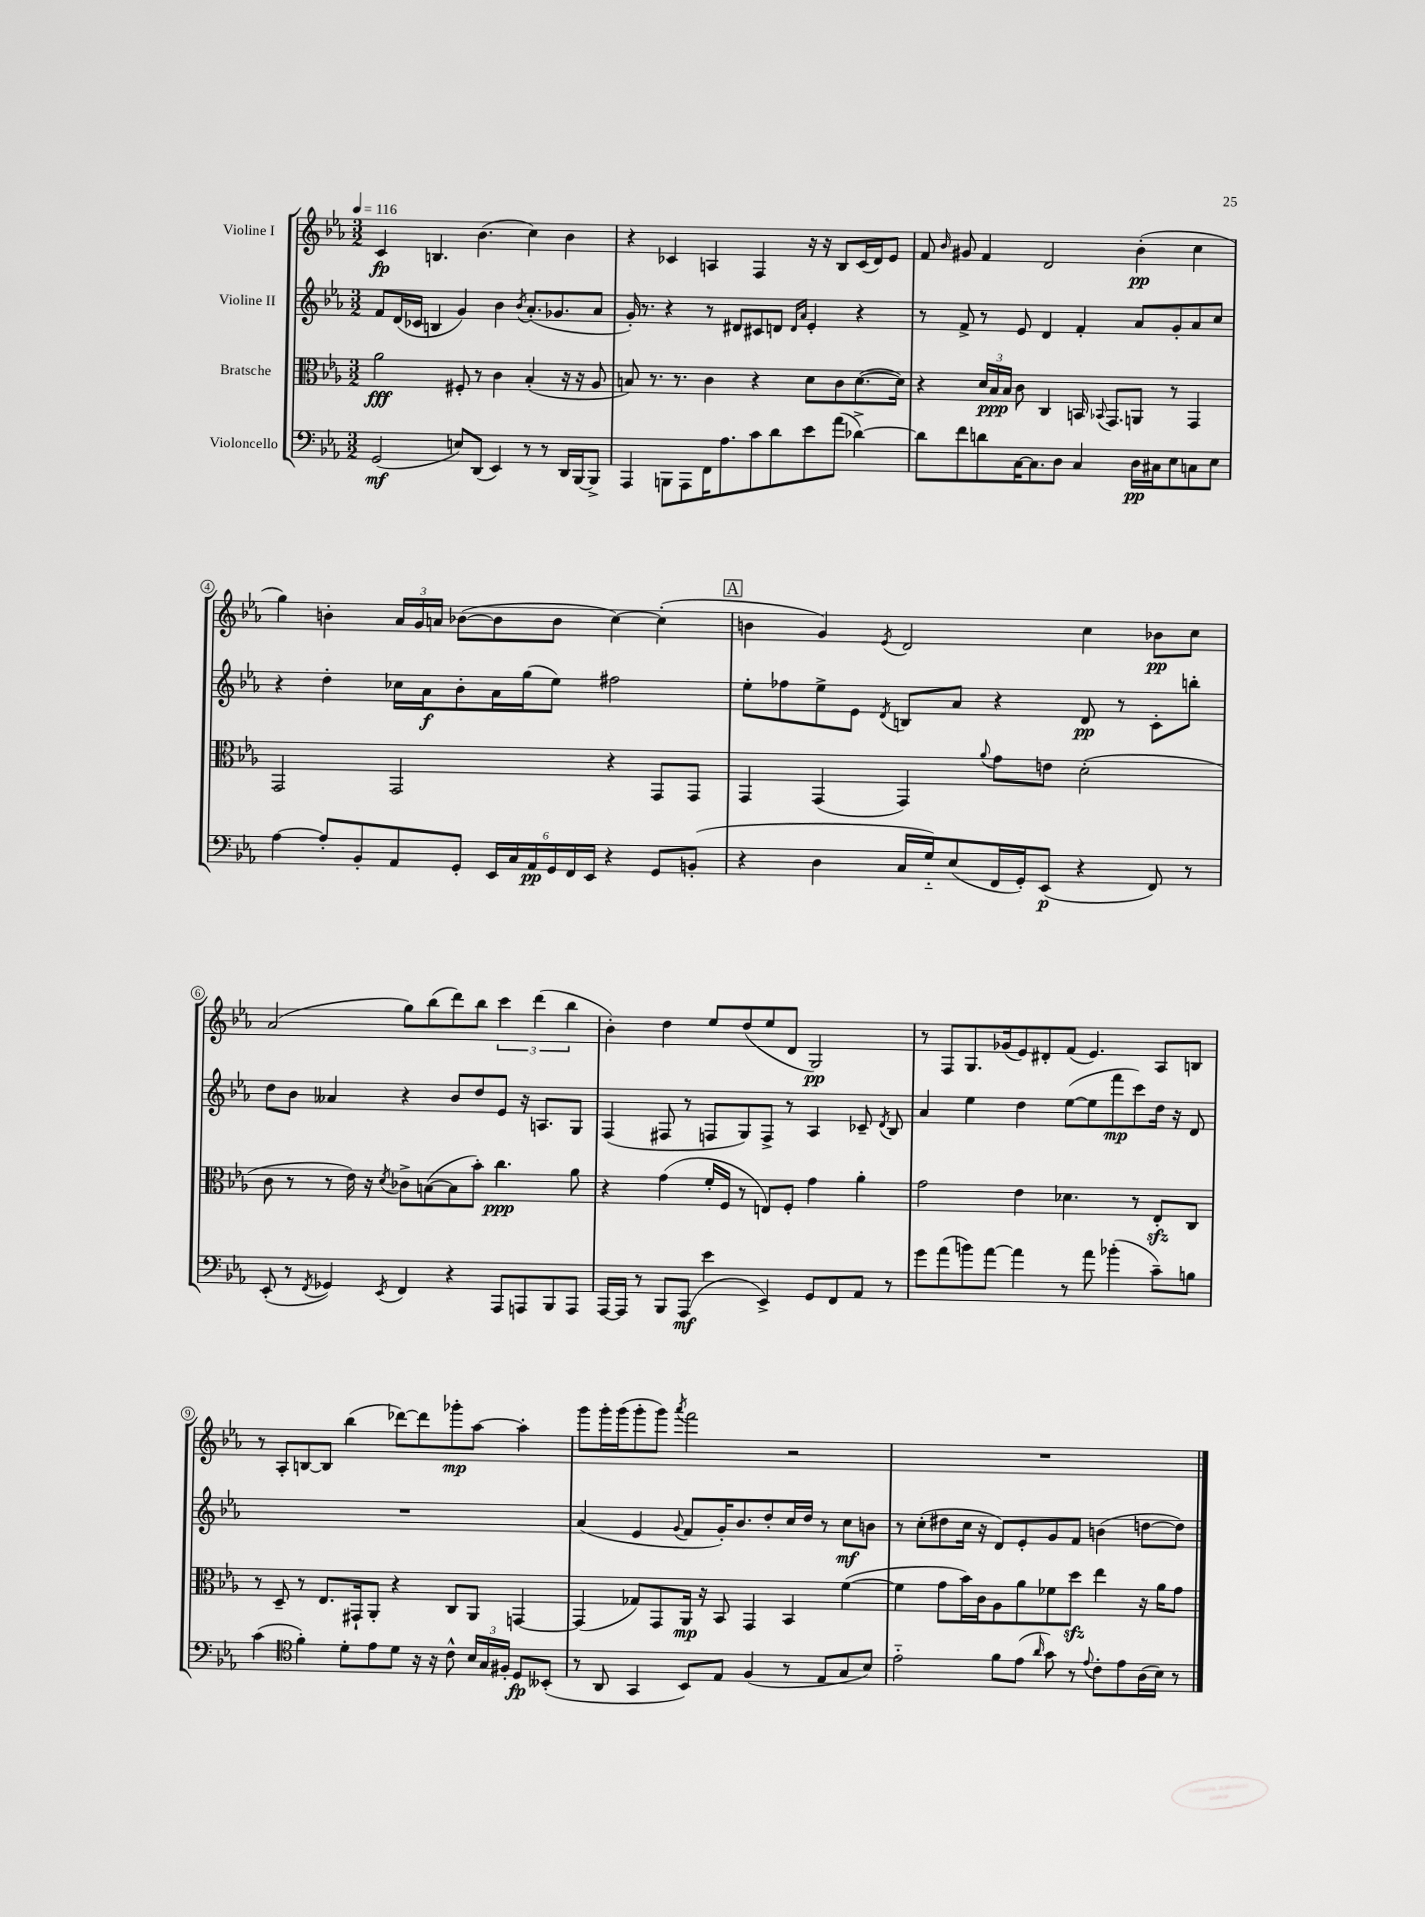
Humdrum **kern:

**kern	**dynam	**kern	**dynam	**kern	**dynam	**kern	**dynam
*part4	*part4	*part3	*part3	*part2	*part2	*part1	*part1
*staff4	*staff4	*staff3	*staff3	*staff2	*staff2	*staff1	*staff1
*I"Violoncello	*	*I"Bratsche	*	*I"Violine II	*	*I"Violine I	*
*clefF4	*	*clefC3	*	*clefG2	*	*clefG2	*
*k[b-e-a-]	*	*k[b-e-a-]	*	*k[b-e-a-]	*	*k[b-e-a-]	*
*M3/2	*	*M3/2	*	*M3/2	*	*M3/2	*
*MM116	*	*MM116	*	*MM116	*	*MM116	*
=1	=1	=1	=1	=1	=1	=1	=1
(2GG/	mf	2a-\	fff	8f/L	.	4c/	fp
.	.	.	.	(16d/L	.	.	.
.	.	.	.	16c-X/JJ	.	.	.
.	.	.	.	4Bn/	.	4.Bn/	.
8En/L)	.	8F#X'/	.	4g/)	.	.	.
(8DD/J	.	8r	.	.	.	(4.b-\	.
4EE-/)	.	4c\	.	4b-\	.	.	.
.	.	.	.	8qb-/	.	.	.
8r	.	(4B-'/	.	(8.a-'/L	.	4cc\)	.
8r	.	.	.	.	.	.	.
.	.	.	.	8.g-X/	.	.	.
16DD/LL	.	16r	.	.	.	4b-\	.
[16BBB-/J	.	16r	.	.	.	.	.
8BBB-^/J]	.	8A-/	.	8a-/J	.	.	.
=2	=2	=2	=2	=2	=2	=2	=2
4AAA-/	.	8Bn/)	.	16g'/)	.	4r	.
.	.	.	.	8.r	.	.	.
.	.	8.r	.	.	.	.	.
8BBBn\L	.	.	.	4r	.	4c-X/	.
.	.	8.r	.	.	.	.	.
8AAA-\	.	.	.	.	.	.	.
16FF\K	.	4c\	.	8r	.	4An/	.
8.A-\	.	.	.	.	.	.	.
.	.	.	.	8d#X/L	.	.	.
8c\	.	4r	.	8c#X/	.	4F/	.
8d\	.	.	.	8dn/J	.	.	.
.	.	.	.	16qqd/LL	.	.	.
.	.	.	.	16qqa-/JJ	.	.	.
8e-\	.	8d\L	.	4e-'/	.	16r	.
.	.	.	.	.	.	16r	.
(8a-\J	.	8c\	.	.	.	8B-/L	.
[4d-X^\)	.	([8.d\	.	4r	.	(16c-/L	.
.	.	.	.	.	.	16d/J)	.
.	.	.	.	.	.	8e-/J	.
.	.	16d\Jk])	.	.	.	.	.
=3	=3	=3	=3	=3	=3	=3	=3
8d-\L]	.	4r	.	8r	.	8f/	.
.	.	.	.	.	.	16qqb-/	.
8f\	.	.	.	8f^/	.	8g#X/	.
8dn\	.	24d/LL	.	8r	.	4f/	.
.	.	24B-/	ppp	.	.	.	.
.	.	24B-/JJ	.	.	.	.	.
[16C\K	.	8c\	.	8e-/	.	.	.
8.C\]	.	.	.	.	.	.	.
.	.	4C/	.	4d/	.	2d/	.
8D\J	.	.	.	.	.	.	.
4C/	.	16BBn/	.	4f'/	.	.	.
.	.	8qqBB-X/	.	.	.	.	.
.	.	8.GG/L	.	.	.	.	.
16D\LL	pp	8AAn/J	.	8a-/L	.	(4b-'\	pp
16C#X\J	.	.	.	.	.	.	.
8E-\	.	8r	.	8g'/	.	.	.
8Cn\	.	4GG/	.	8a-/	.	4cc\	.
8E-\J	.	.	.	8cc/J	.	.	.
!!LO:LB:g=z
=4	=4	=4	=4	=4	=4	=4	=4
[4A-\	.	2GG/	.	4r	.	4gg\)	.
8A-'/L]	.	.	.	4dd'\	.	4bn'\	.
8BB-'/	.	.	.	.	.	.	.
8AA-/	.	2GG/	.	16cc-X\LL	.	24a-/LL	.
.	.	.	.	.	.	24g/	.
.	.	.	.	16a-\J	f	.	.
.	.	.	.	.	.	24an/JJ	.
8GG'/J	.	.	.	8b-'\	.	([8b-X\L	.
24EE-/LL	.	.	.	16a-\L	.	8b-\]	.
24C/	.	.	.	.	.	.	.
.	.	.	.	(16gg\J	.	.	.
24AA-/	pp	.	.	.	.	.	.
24GG/	.	.	.	8ee-\J)	.	8b-\J	.
24FF/	.	.	.	.	.	.	.
24EE-/JJ	.	.	.	.	.	.	.
4r	.	4r	.	2ff#X\	.	[4cc\)	.
8GG/L	.	8GG/L	.	.	.	(4cc'\]	.
(8BBn'/J	.	8GG/J	.	.	.	.	.
!!LO:REH:place=s1:t=A
=5	=5	=5	=5	=5	=5	=5	=5
4r	.	4GG/	.	8ee-'\L	.	4bn\	.
.	.	.	.	8ff-X\	.	.	.
4D\	.	(4GG/	.	8ee-^\	.	4g/)	.
.	.	.	.	8e-\J	.	.	.
.	.	.	.	8qd/	.	8qe-/	.
16C/LL	.	4GG/)	.	8Bn/L	.	2d/	.
16G/J)	.	.	.	.	.	.	.
(8E-/	.	.	.	8a-/J	.	.	.
.	.	8qqa-/	.	.	.	.	.
16FF/L	.	8g\L	.	4r	.	.	.
16GG'/J)	.	.	.	.	.	.	.
(8EE-/J	p	8en\J	.	.	.	.	.
4r	.	(2d'\	.	8d/	pp	4cc\	.
.	.	.	.	8r	.	.	.
8FF/)	.	.	.	8c'\L	.	8b-X\L	pp
8r	.	.	.	8bbn'\J	.	8cc\J	.
!!LO:LB:g=z
=6	=6	=6	=6	=6	=6	=6	=6
(8EE-'/	.	8c\	.	8dd\L	.	(2a-/	.
8r	.	8r	.	8b-\J	.	.	.
8qFF/	.	.	.	.	.	.	.
4GG-X/)	.	8r	.	4a--X/	.	.	.
.	.	16e-\)	.	.	.	.	.
.	.	16r	.	.	.	.	.
8qEE-/	.	8qd/	.	.	.	.	.
4FF/	.	8c-X^\L	.	4r	.	8gg\L)	.
.	.	([8Bn\	.	.	.	(8bb-\	.
4r	.	8B\]	.	8b-/L	.	8ddd\)	.
.	.	8b-'\J)	.	8dd/	.	8bb-\J	.
8AAA-/L	.	4.cc\	ppp	8e-/J	.	6ccc\	.
8AAAn/	.	.	.	16r	.	.	.
.	.	.	.	.	.	(6ddd\	.
.	.	.	.	8.An/L	.	.	.
8BBB-/	.	.	.	.	.	.	.
.	.	.	.	.	.	6bb-\	.
8AAA/J	.	8a-\	.	8G/J	.	.	.
=7	=7	=7	=7	=7	=7	=7	=7
[16AAA-/LL	.	4r	.	(4F/	.	4b-'\)	.
16AAA-/JJ]	.	.	.	.	.	.	.
8r	.	.	.	.	.	.	.
8BBB-/L	.	(4g\	.	8F#X/	.	4dd\	.
(8AAA-/J	mf	.	.	8r	.	.	.
4e-\	.	16f'/LL	.	8Fn/L	.	8ee-/L	.
.	.	16F/JJ	.	.	.	.	.
.	.	8r	.	8G/)	.	(8dd/	.
4EE-^/)	.	8En/L)	.	8F^/J	.	8ee-/	.
.	.	8F'/J	.	8r	.	8d/J	.
8GG/L	.	4g\	.	4A-/	.	2G/)	pp
8FF/	.	.	.	.	.	.	.
8AA-/J	.	4a-'\	.	8c-X~/	.	.	.
.	.	.	.	8qd/	.	.	.
8r	.	.	.	8B-/	.	.	.
=8	=8	=8	=8	=8	=8	=8	=8
8g\L	.	2g\	.	4a-/	.	8r	.
(8a-\	.	.	.	.	.	8F/L	.
8bn\)	.	.	.	4ee-\	.	8.G/	.
[8a-\J	.	.	.	.	.	.	.
.	.	.	.	.	.	(16g-X/k	.
4a-\]	.	4e-\	.	4dd\	.	8e-/)	.
.	.	.	.	.	.	8d#X'/	.
8r	.	4.d-X\	.	([8ee-\L	.	(8f/J	.
8a-\	.	.	.	8ee-\]	.	4.e-/)	.
(4b-X'\	.	.	.	8fff\	mp	.	.
.	.	8r	.	8ccc\)	.	.	.
8c~\L)	.	8E-zz'/L	.	16dd\Jk	.	8A-/L	.
.	.	.	.	16r	.	.	.
8Bn\J	.	8C/J	.	8d/	.	8Bn/J	.
!!LO:LB:g=z
=9	=9	=9	=9	=9	=9	=9	=9
(4c\	.	8r	.	1.r	.	8r	.
.	.	8D~/	.	.	.	8A-'/L	.
*clefC4	*	*	*	*	*	*	*
4f'\)	.	8r	.	.	.	[8Bn/	.
.	.	8.E-/L	.	.	.	8B/J]	.
8d'\L	.	.	.	.	.	(4bb-\	.
.	.	16GG#X`/k	.	.	.	.	.
8e-\	.	8AA-'/J	.	.	.	.	.
8d\J	.	4r	.	.	.	[8ddd-X\L)	.
16r	.	.	.	.	.	8ddd-\]	.
16r	.	.	.	.	.	.	.
8c^^\	.	8C/L	.	.	.	8ggg-X'\	mp
24B-/LL	.	8AA-/J	.	.	.	[8aa-\J	.
24G/	.	.	.	.	.	.	.
24F#X'/JJ	.	.	.	.	.	.	.
8D/L	fp	[4GGn/	.	.	.	4aa-'\]	.
(8BB--X'/J	.	.	.	.	.	.	.
=10	=10	=10	=10	=10	=10	=10	=10
8r	.	(4GG/]	.	(4a-/	.	8ggg\L	.
8AA-/	.	.	.	.	.	16ggg'\L	.
.	.	.	.	.	.	(16ggg\J	.
4GG/	.	8G-X/L)	.	4e-/	.	8ggg'\	.
.	.	8GG/	.	.	.	8ggg\J)	.
.	.	.	.	8qqg/	.	8qaaa-/	.
8BB-/L)	.	16AA-/Jk	mp	8f/L	.	2fff\	.
.	.	16r	.	.	.	.	.
8E-/J	.	8BB-/	.	16g'/K)	.	.	.
.	.	.	.	8.b-/	.	.	.
(4F/	.	4GG/	.	.	.	.	.
.	.	.	.	8dd'/	.	.	.
8r	.	4BB-/	.	16cc/L	.	2r	.
.	.	.	.	16dd/JJ	.	.	.
8E-/L	.	.	.	8r	.	.	.
8G/	.	([4f\	.	8cc\L	mf	.	.
8B-/J)	.	.	.	8bn\J	.	.	.
=11	=11	=11	=11	=11	=11	=11	=11
2e-\	.	4f\]	.	8r	.	1.r	.
.	.	.	.	(8cc'\L	.	.	.
.	.	8g\L	.	8dd#X\	.	.	.
.	.	16b-\L)	.	16cc\Jk	.	.	.
.	.	16c\J	.	16r	.	.	.
8f\L	.	8A-\	.	8d/L)	.	.	.
(8e-\J	.	8a-\	.	8e-'/	.	.	.
16qqa-/	.	.	.	.	.	.	.
8g\)	.	8f-X\	.	8g/	.	.	.
8r	.	8ddzz\J	.	8f/J	.	.	.
8qqe-/	.	.	.	.	.	.	.
8c'\L	.	4ee-\	.	(4bn\	.	.	.
8e-\	.	.	.	.	.	.	.
(16A-\L	.	16r	.	[8ddn\L	.	.	.
16B-\JJ)	.	16a-\KL	.	.	.	.	.
8r	.	8g\J	.	8dd\J])	.	.	.
==	==	==	==	==	==	==	==
*-	*-	*-	*-	*-	*-	*-	*-
